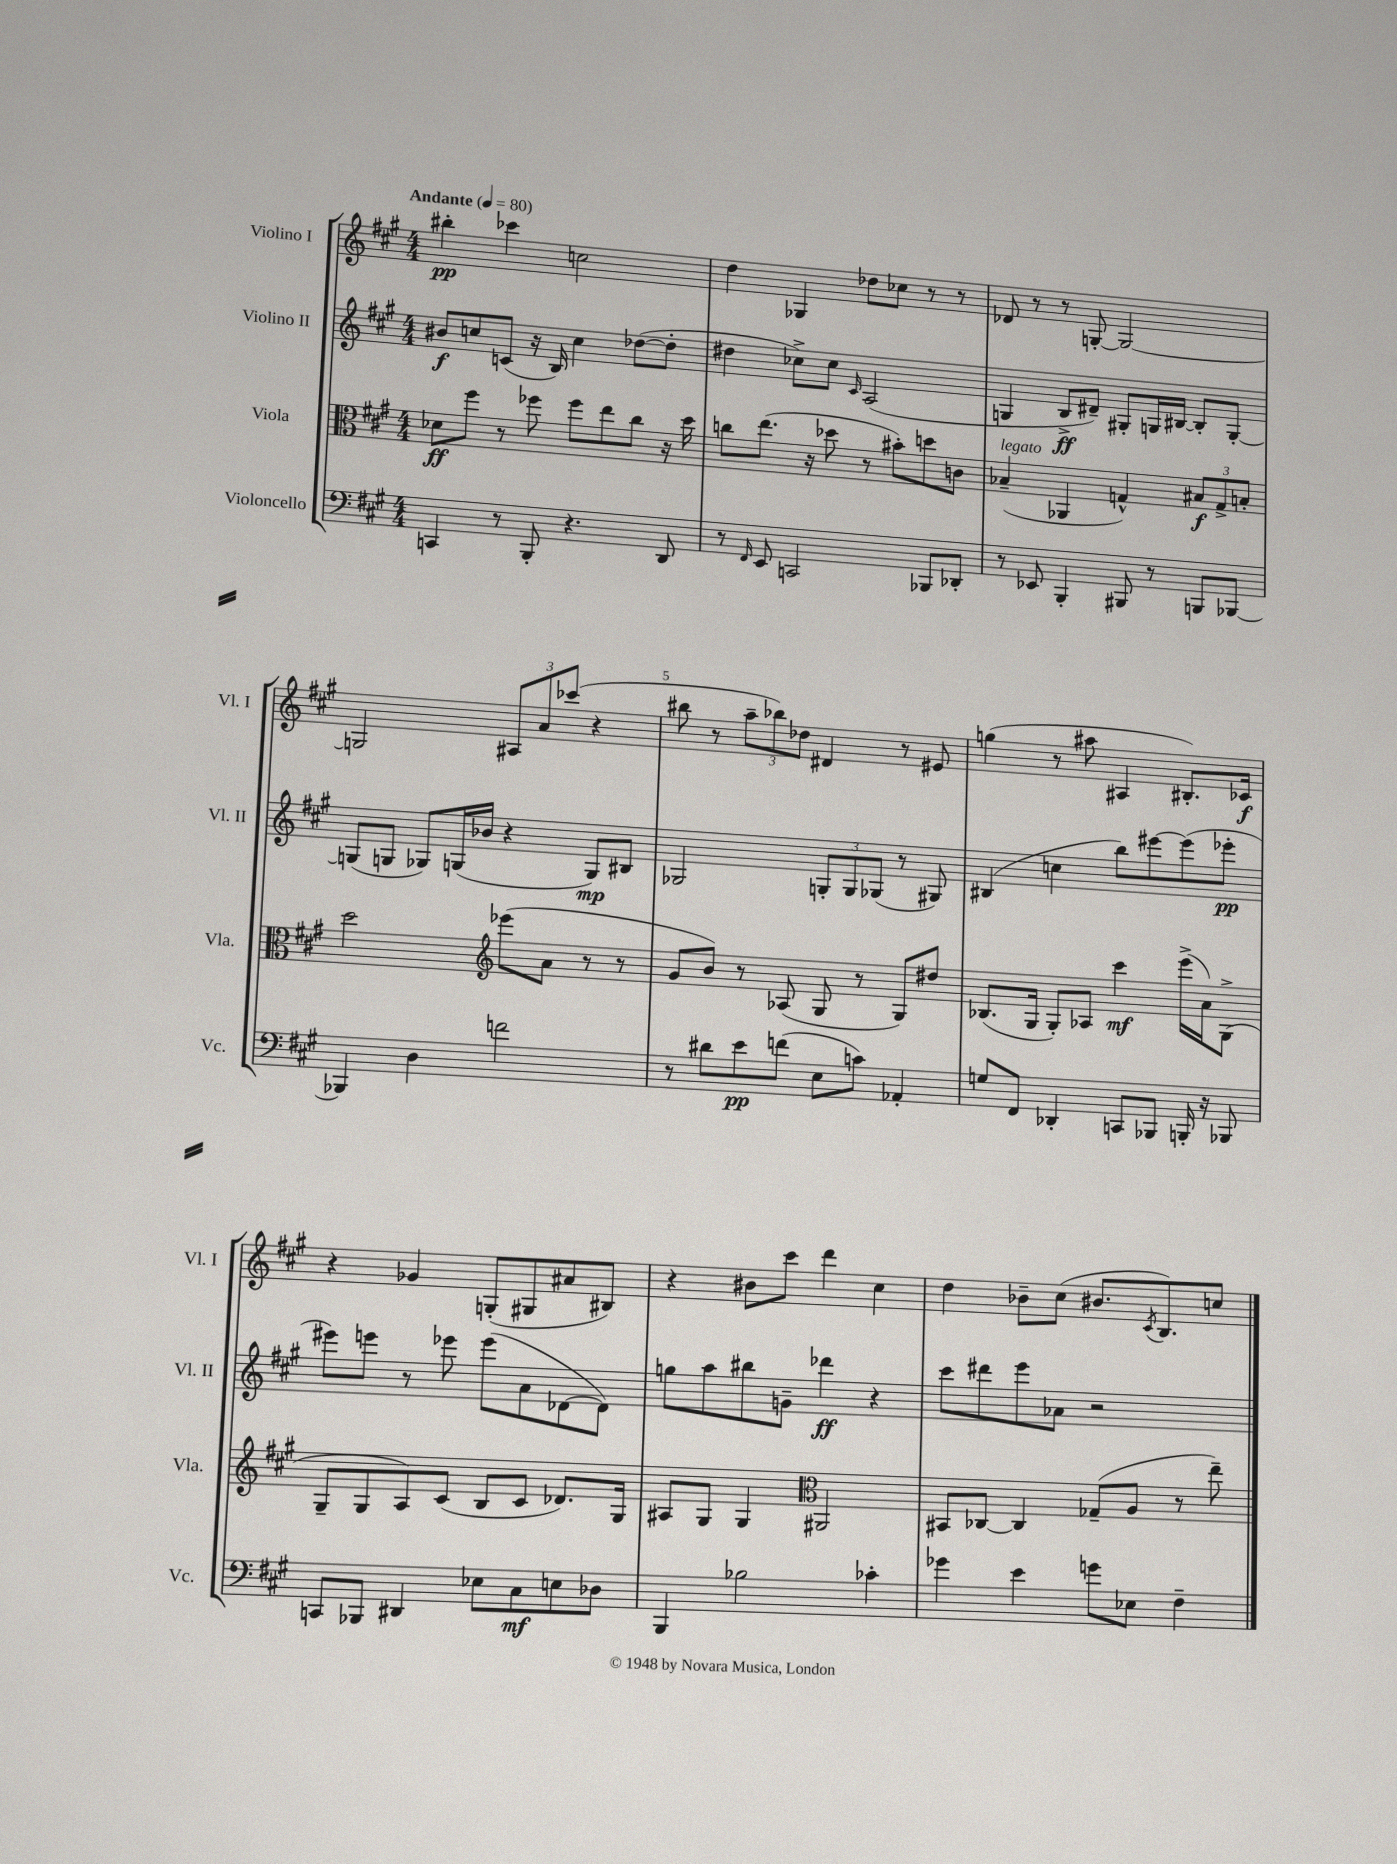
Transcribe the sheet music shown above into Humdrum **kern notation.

**kern	**kern	**kern	**kern
*staff4	*staff3	*staff2	*staff1
*clefF4	*clefC3	*clefG2	*clefG2
*k[f#c#g#]	*k[f#c#g#]	*k[f#c#g#]	*k[f#c#g#]
*M4/4	*M4/4	*M4/4	*M4/4
*MM80	*MM80	*MM80	*MM80
4CC	8d-	8b#	4bb#'
.	8ff#	8cc	.
8r	8r	(8c	4ccc-
8BBB'	8ff-	16r	.
.	.	16B)	.
4.r	8ff-	4cc	2cc
.	8ee	.	.
.	8cc#	([8dd-	.
8DD	16r	8dd-']	.
.	16dd	.	.
=	=	=	=
8r	8cc	4dd#	4dd
16qqFF#	.	.	.
8EE	(8.ee	.	.
2CC	.	8cc-^)	4G-
.	16r	.	.
.	8dd-	8cc-	.
.	.	16qqc#	.
.	8r	(2A	8dd-
.	8b#')	.	8cc-
8BBB-	8dd	.	8r
8DD-'	8c	.	8r
=	=	=	=
8r	(4B-~	4G	8d-
8EE-	.	.	8r
4BBB'	4AA-	8B^	8r
.	.	8d#~)	[8G'
8BBB#	4G^^)	8G#'	2G_
8r	.	16G	.
.	.	[16B#	.
8BBB	12B#	8B#']	.
.	12G^	.	.
[8BBB-	.	[8G'	.
.	12B'	.	.
=	=	=	=
4BBB-]	2dd	(8G]	2G]
.	.	8G	.
4D	.	8G-)	.
.	.	(16G	.
.	.	16b-	.
*	*clefG2	*	*
2f	(8eee-	4r	12A#
.	.	.	12a
.	8a	.	.
.	.	.	(12ccc-
.	8r	8G)	4r
.	8r	8B#	.
=	=	=	=
8r	8g#	2G-	8bb#
8d#	8b)	.	8r
8e	8r	.	12aa~
.	.	.	12bb-)
(8f	(8A-	.	.
.	.	.	12dd-
8E	8G#	12G'	4d#
.	.	12G	.
8c)	8r	.	.
.	.	(12G-	.
4AA-'	8G#)	8r	8r
.	8dd#	8G#)	8e#
=	=	=	=
8G	(8.B-	(4B#	(4gg
8FF#	.	.	.
.	16G#	.	.
4DD-'	8G#')	4cc	8r
.	8A-	.	8aa#
8CC	4ccc#	8bb)	4A#
8BBB-	.	[8eee#	.
16BBB'	(16eee^	(8eee#]	8.B#')
16r	16a)	.	.
8BBB-	(8G#^	8eee-'	.
.	.	.	16c-
=	=	=	=
8CC	8G#~	8eee#)	4r
8BBB-	8G#	8eee	.
4DD#	8A)	8r	4g-
.	(8c#	8eee-	.
8E-	8B	(8eee-	(8G'
8C#	8c#	8a	8G#
8E	8.d-)	[8d-	8a#
8D-	.	8d-])	8B#)
.	16G#	.	.
=	=	=	=
4BBB	8A#	8gg	4r
.	8G#	8aa	.
2B-	4G#	8bb#	8b#
.	.	8g~	8ccc#
*	*clefC3	*	*
.	2AA#	4ddd-	4ddd
4c-'	.	4r	4cc#
=	=	=	=
4g-	8BB#	8ccc#	4dd
.	[8C-	8ddd#	.
4e	4C-]	8eee	8b-~
.	.	8a-	(8cc#
8g	(8G-~	2r	8.b#
8E-	8A	.	.
.	.	.	8qc#
.	.	.	8.B)
4F#~	8r	.	.
.	8ee~)	.	8cc
==	==	==	==
*-	*-	*-	*-
